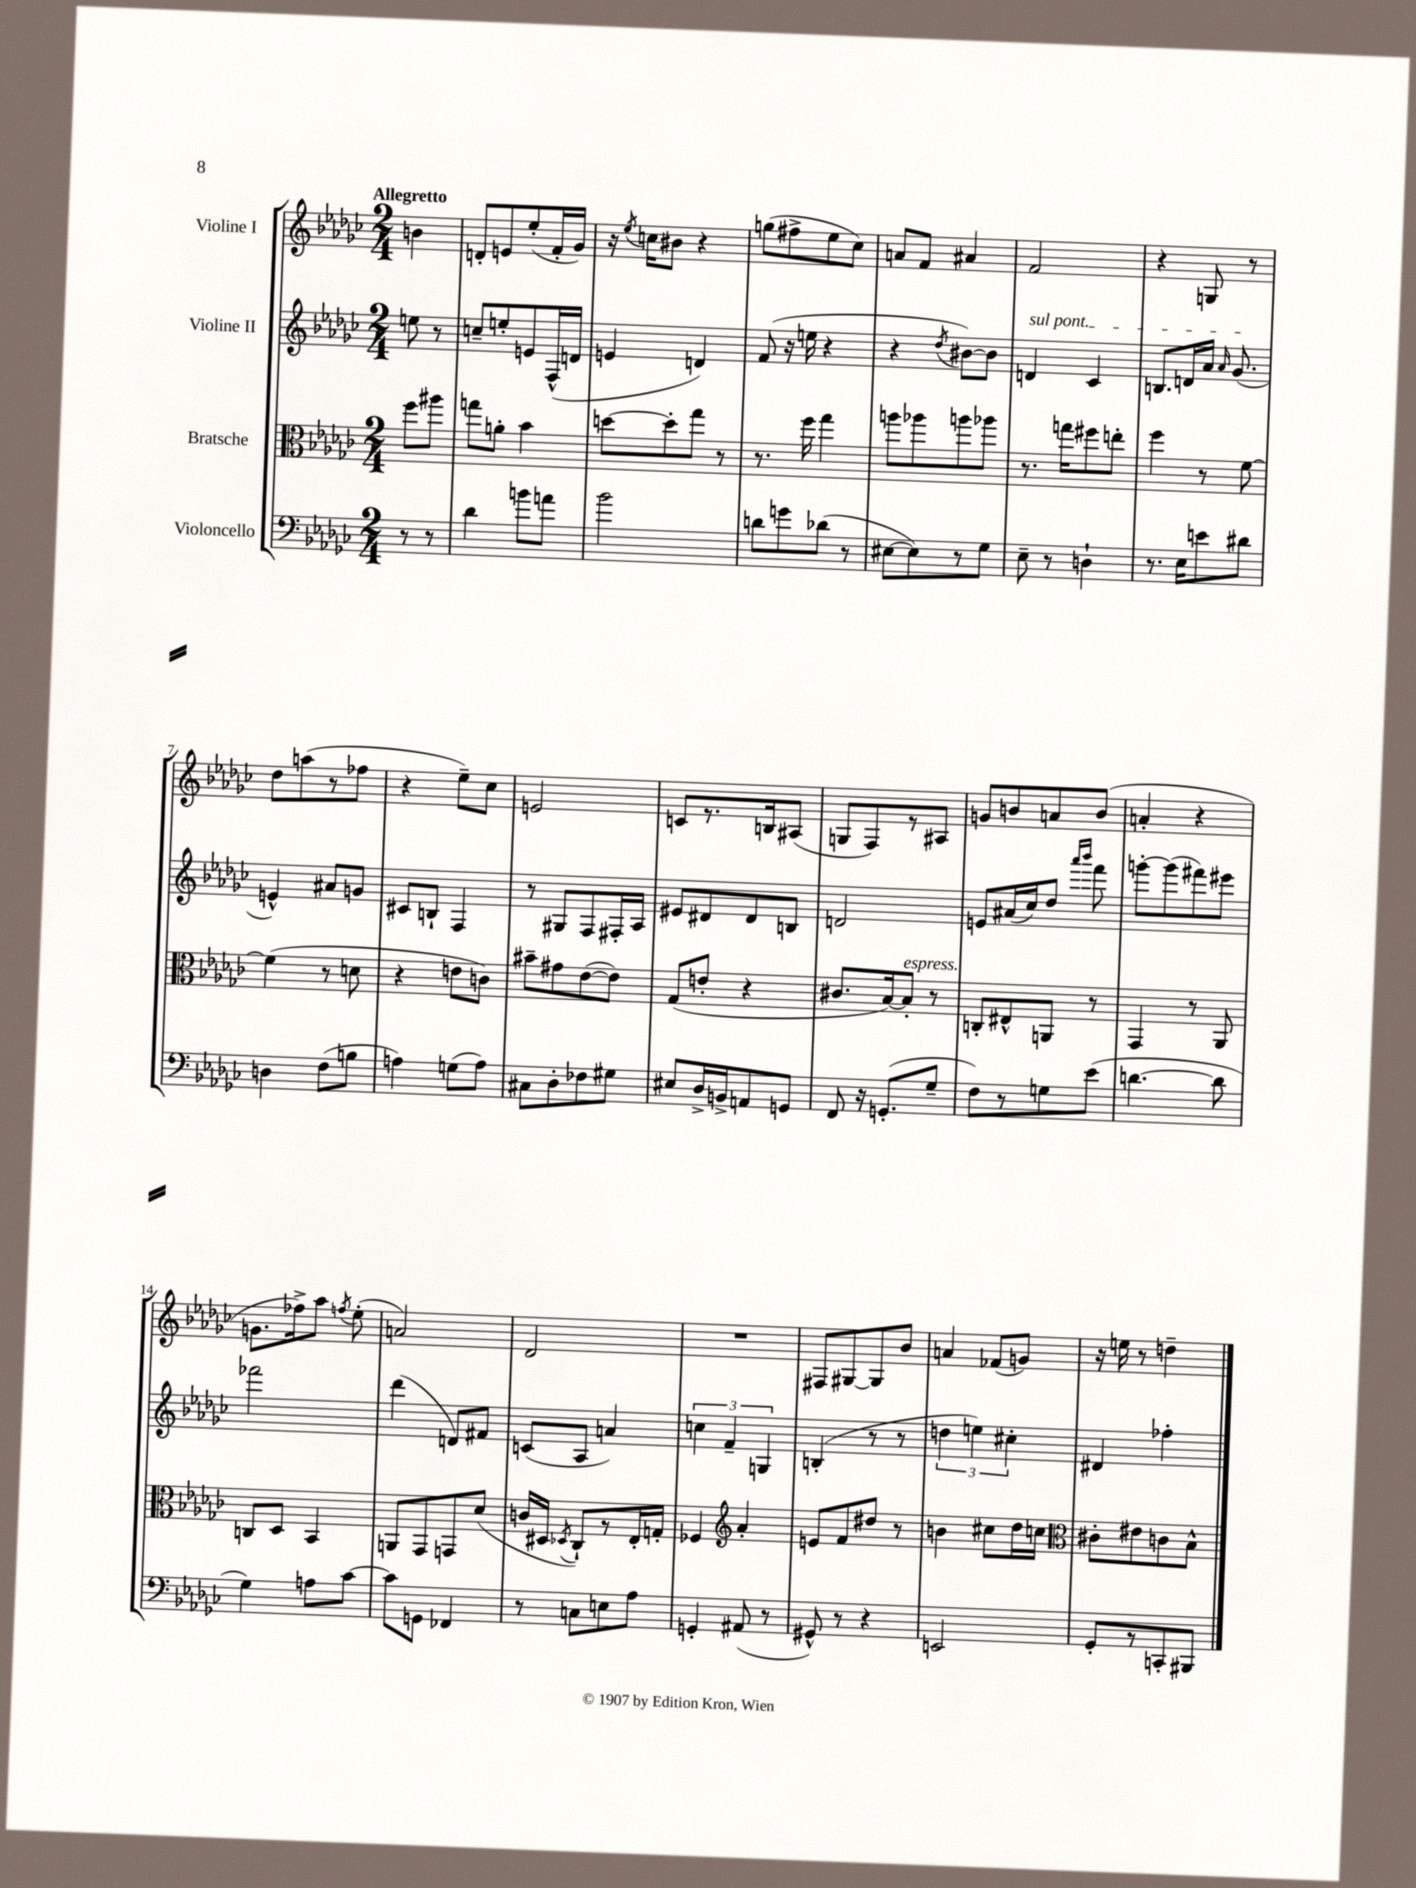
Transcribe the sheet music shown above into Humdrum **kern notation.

**kern	**kern	**kern	**kern
*part4	*part3	*part2	*part1
*staff4	*staff3	*staff2	*staff1
*I"Violoncello	*I"Bratsche	*I"Violine II	*I"Violine I
*clefF4	*clefC3	*clefG2	*clefG2
*k[b-e-a-d-g-c-]	*k[b-e-a-d-g-c-]	*k[b-e-a-d-g-c-]	*k[b-e-a-d-g-c-]
*M2/4	*M2/4	*M2/4	*M2/4
=	=	=	=
!	!	!	!LO:TX:a:B:t=Allegretto
8r	8ff\L	8een\	4bn\
8r	8aa#X\J	8r	.
=1	=1	=1	=1
4d-\	8ggn\L	8ccn~/L	8dn'/L
.	8an'\J	8een'/	8en/
8bn\L	4b-\	8en/	(8ee-'/
8an\J	.	(16F^^/L	16f'/L
.	.	16dn/JJ	16g-/JJ)
=2	=2	=2	=2
2b-\	[8ddn\L	4en/	16r
.	.	.	8qee-/
.	.	.	16ccn\KL
.	8dd'\]	.	8b#X\J
.	8gg-\J	4dn/)	4r
.	8r	.	.
=3	=3	=3	=3
8dn\L	8.r	(8f/	(8ggn\L
8gn\	.	16r	8ff#X^\
.	16ff\	16een\	.
(8d-X\J	4gg-\	4r	8ee-\
8r	.	.	8cc-\J)
=4	=4	=4	=4
[8E#X\L	8aan\L	4r	8an/L
8E#\])	8aa-X\	.	8f/J
.	.	8qdd-/	.
8r	8aan\	[8b#X\L)	4a#X/
8G-\J	8aa-X\J	8b#\J]	.
=5	=5	=5	=5
!	!	!LO:TX:a:i:t=sul pont.	!
8E-~\	8.r	4dn/	2f/
8r	.	.	.
.	16ggn\KL	.	.
4Dn`\	8ff#X\	4c-/	.
.	8een'\J	.	.
=6	=6	=6	=6
8.r	4ff\	8.Bn/L	4r
16E-\KL	.	16dn/L	.
8en\	8r	16a-/JJ	8Gn/
.	.	16qqa-/	.
.	.	(8.g-/	.
8d#X\J	[8f\	.	8r
!!LO:LB:g=z
=7	=7	=7	=7
4Dn\	(4f\]	4en^^/)	8dd-\L
.	.	.	(8aan\
(8F\L	8r	8a#X/L	8r
8Bn\J	8dn\	8gn/J	8ff-X\J
=8	=8	=8	=8
4An\)	4r	8c#X/L	4r
.	.	8Bn`/J	.
(8Gn\L	8en\L	4F/	8ee-~\L)
8A\J)	8cn\J)	.	8cc-\J
=9	=9	=9	=9
8C#X\L	8b#X~\L	8r	2en/
8D-'\	8g#X\	8G#X/L	.
8F-X\	([8e-\	8F/	.
8G#X\J	8e-\J])	16F#X'/L	.
.	.	16A-/JJ	.
=10	=10	=10	=10
8E#X/L	(8G-/L	8e#X/L	8cn/L
16D-^/L	8en'/J	8d#X/	8.r
16BBn^/J	.	.	.
8AAn/	4r	8d#/	.
.	.	.	16Bn/k
8GGn/J	.	8Bn/J	(8A#X/J
=11	=11	=11	=11
8FF/	8.c#X/L	2dn/	8Gn/L
16r	.	.	8F/)
(8.GGn'/L	[16B-/k)	.	.
!	!LO:TX:a:i:t=espress.	!	!
.	8B-'/J]	.	8r
8G-~/J	8r	.	8A#X/J
=12	=12	=12	=12
8F\L)	8Cn'/L	8en/L	8gn/L
8r	8E#X^^/	(16a#X/L	8bn/
.	.	16cc-/J)	.
8Gn\	8AAn/J	8dd-/J	8an/
.	.	16qqaaa-/LL	.
.	.	16qqbbb-/JJ	.
(8e-\J	8r	8fff\	(8b/J
=13	=13	=13	=13
[4.dn\	4GG-/	[8gggn'\L	4an'/
.	.	(8ggg\]	.
.	8r	8fff#X\)	4r
8d\]	8AA-/	8eee#X\J	.
!!LO:LB:g=z
=14	=14	=14	=14
4G-\)	8Cn/L	2fff-X\	8.gn\L
.	8D-/J	.	.
.	.	.	16ff-X^\k)
8An\L	4BB-/	.	8aa-\J
.	.	.	8qffn/
[8c-\J	.	.	(8ee-'\
=15	=15	=15	=15
8c-\L]	8AAn/L	(4ddd-\	2an/)
8GGn\J	8GG-/	.	.
4FF-X/	8GGn/	8dn/L)	.
.	(8d-/J	8f#X/J	.
=16	=16	=16	=16
8r	16cn/LL	(8cn/L	2d-/
.	16D#X/JJ	.	.
.	8qD-X/	.	.
8Cn\L	8C-`/L)	8A-/J	.
8En\	8r	4an/)	.
8A-\J	16E-'/L	.	.
.	16Gn'/JJ	.	.
=17	=17	=17	=17
4GGn'/	4F-X/	6ccn\	2r
.	.	6f~/	.
*	*clefG2	*	*
(8AA#X/	4a-'/	.	.
.	.	6Gn/	.
8r	.	.	.
=18	=18	=18	=18
8GG#X^^/)	8en/L	(4Bn'/	8F#X/L
8r	8f/	.	[8G#X/
4r	8dd#X/J	8r	8G#/]
.	8r	8r	8b-/J
=19	=19	=19	=19
2EEn/	4bn\	6ddn\	4an/
.	.	6een\)	.
.	8cc#X\L	.	(8f-X/L
.	.	6cc#X'\	.
.	16dd-\L	.	8gn/J)
.	16ccn\JJ	.	.
=20	=20	=20	=20
*	*clefC3	*	*
8GG-'/L	8c#X'\L	4d#X/	16r
.	.	.	16een\
8r	8e#X\	.	8r
8CCn'/	8cn\	4ff-X'\	4ddn~\
8BBB#X/J	8B-^^\J	.	.
==	==	==	==
*-	*-	*-	*-
